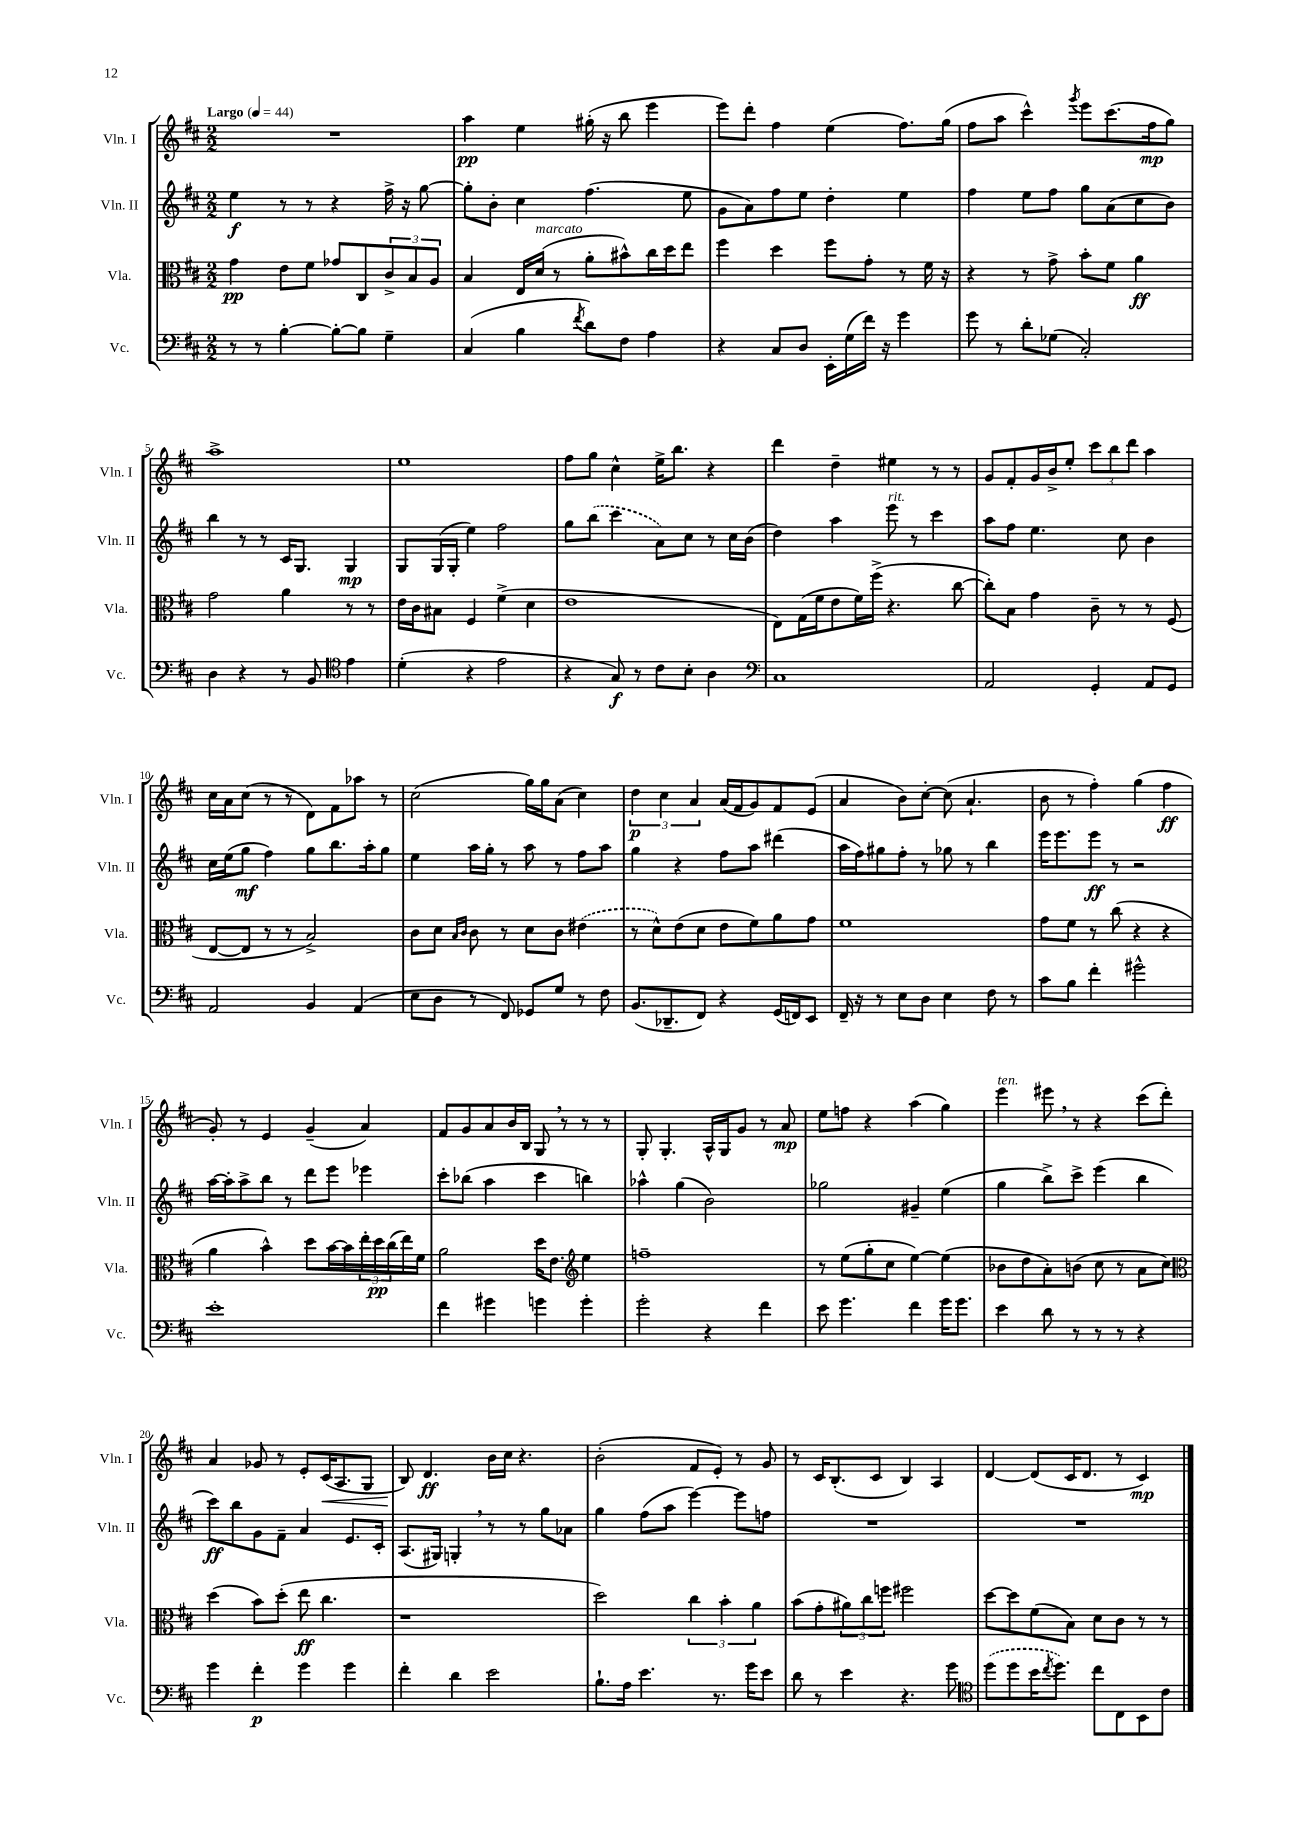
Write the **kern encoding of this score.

**kern	**dynam	**kern	**dynam	**kern	**dynam	**kern	**dynam
*part4	*part4	*part3	*part3	*part2	*part2	*part1	*part1
*staff4	*staff4	*staff3	*staff3	*staff2	*staff2	*staff1	*staff1
*I"Vc.	*	*I"Vla.	*	*I"Vln. II	*	*I"Vln. I	*
*I'Vc.	*	*I'Vla.	*	*I'Vln. II	*	*I'Vln. I	*
*clefF4	*	*clefC3	*	*clefG2	*	*clefG2	*
*k[f#c#]	*	*k[f#c#]	*	*k[f#c#]	*	*k[f#c#]	*
*M2/2	*	*M2/2	*	*M2/2	*	*M2/2	*
*MM44	*	*MM44	*	*MM44	*	*MM44	*
=1	=1	=1	=1	=1	=1	=1	=1
!	!	!	!	!	!	!LO:TX:a:B:t=Largo	!
8r	.	4g\	pp	4ee\	f	1r	.
8r	.	.	.	.	.	.	.
[4B'\	.	8e\L	.	8r	.	.	.
.	.	8f#\J	.	8r	.	.	.
8B'\L_	.	8g-X/L	.	4r	.	.	.
8B\J]	.	8C#/	.	.	.	.	.
4G~\	.	12c#^/	.	16ff#^\	.	.	.
.	.	.	.	16r	.	.	.
.	.	12B/	.	.	.	.	.
.	.	.	.	[8gg\	.	.	.
.	.	12A/J	.	.	.	.	.
=2	=2	=2	=2	=2	=2	=2	=2
(4C#/	.	4B/	.	8gg'\L]	.	4aa\	pp
.	.	.	.	8b'\J	.	.	.
4B\	.	16E/LL	.	4cc#\	.	4ee\	.
!	!	!LO:TX:a:i:t=marcato	!	!	!	!	!
.	.	(16d/JJ	.	.	.	.	.
.	.	8r	.	.	.	.	.
8qf#/	.	.	.	.	.	.	.
8d\L)	.	8a'\L	.	(4.ff#\	.	(16gg#X'\	.
.	.	.	.	.	.	16r	.
8F#\J	.	8b#X^^\)	.	.	.	8bb\	.
4A\	.	16cc#\L	.	.	.	4eee\	.
.	.	16dd\J	.	.	.	.	.
.	.	8ee\J	.	8ee\	.	.	.
=3	=3	=3	=3	=3	=3	=3	=3
4r	.	4ff#\	.	8g\L	.	8eee\L)	.
.	.	.	.	8a\)	.	8ddd'\J	.
8C#/L	.	4dd\	.	8ff#\	.	4ff#\	.
8D/J	.	.	.	8ee\J	.	.	.
16EE'\LL	.	8ff#\L	.	4dd'\	.	(4ee\	.
(16G\	.	.	.	.	.	.	.
16f#\JJ)	.	8g'\J	.	.	.	.	.
16r	.	.	.	.	.	.	.
4g\	.	8r	.	4ee\	.	8.ff#\L)	.
.	.	16f#\	.	.	.	.	.
.	.	16r	.	.	.	(16gg\Jk	.
=4	=4	=4	=4	=4	=4	=4	=4
8g\	.	4r	.	4ff#\	.	8ff#\L	.
8r	.	.	.	.	.	8aa\J	.
8d'\L	.	8r	.	8ee\L	.	4ccc#^^\)	.
(8G-X\J	.	8g^\	.	8ff#\J	.	.	.
.	.	.	.	.	.	8qggg/	.
2C#'/)	.	8b'\L	.	8gg\L	.	8eee\L	.
.	.	8f#\J	.	(8a\	.	(8.ccc#\	.
.	.	4a\	ff	8cc#\	.	.	.
.	.	.	.	.	.	16ff#\k	mp
.	.	.	.	8b\J)	.	8gg\J)	.
!!LO:LB:g=z
=5	=5	=5	=5	=5	=5	=5	=5
4D\	.	2g\	.	4bb\	.	1aa^	.
4r	.	.	.	8r	.	.	.
.	.	.	.	8r	.	.	.
8r	.	4a\	.	16c#/KL	.	.	.
.	.	.	.	8.G/J	.	.	.
8BB/	.	.	.	.	.	.	.
*clefC4	*	*	*	*	*	*	*
4e\	.	8r	.	4G/	mp	.	.
.	.	8r	.	.	.	.	.
=6	=6	=6	=6	=6	=6	=6	=6
(4d'\	.	16e\LL	.	8G/L	.	1ee	.
.	.	16c#\J	.	.	.	.	.
.	.	8B#X\J	.	(16G/L	.	.	.
.	.	.	.	16G'/JJ	.	.	.
4r	.	4F#/	.	4ee\)	.	.	.
2e\	.	(4f#^\	.	2ff#\	.	.	.
.	.	4d\	.	.	.	.	.
=7	=7	=7	=7	=7	=7	=7	=7
4r	.	1e	.	8gg\L	.	8ff#\L	.
.	.	.	.	(8bb\J	.	8gg\J	.
8G/)	f	.	.	4ccc#\	.	4cc#^^\	.
8r	.	.	.	.	.	.	.
8c#\L	.	.	.	8a\L)	.	16ee^\KL	.
.	.	.	.	.	.	8.bb\J	.
8B'\J	.	.	.	8cc#\J	.	.	.
4A\	.	.	.	8r	.	4r	.
.	.	.	.	16cc#\LL	.	.	.
.	.	.	.	(16b\JJ	.	.	.
=8	=8	=8	=8	=8	=8	=8	=8
*clefF4	*	*	*	*	*	*	*
1C#	.	8E\L)	.	4dd\)	.	4ddd\	.
.	.	(16G\L	.	.	.	.	.
.	.	16f#\J	.	.	.	.	.
.	.	8e\	.	4aa\	.	4dd~\	.
.	.	16f#\L)	.	.	.	.	.
.	.	(16ff#^\JJ	.	.	.	.	.
!	!	!	!	!LO:TX:a:i:t=rit.	!	!	!
.	.	4.r	.	8eee\	.	4ee#X\	.
.	.	.	.	8r	.	.	.
.	.	.	.	4ccc#\	.	8r	.
.	.	[8cc#\	.	.	.	8r	.
=9	=9	=9	=9	=9	=9	=9	=9
2AA/	.	8cc#'\L])	.	8aa\L	.	8g/L	.
.	.	8B\J	.	8ff#\J	.	8f#'/	.
.	.	4g\	.	4.ee\	.	16g/L	.
.	.	.	.	.	.	16b^/J	.
.	.	.	.	.	.	8ee'/J	.
4GG'/	.	8c#~\	.	.	.	12ccc#\L	.
.	.	.	.	.	.	12bb\	.
.	.	8r	.	8cc#\	.	.	.
.	.	.	.	.	.	12ddd\J	.
8AA/L	.	8r	.	4b\	.	4aa\	.
8GG/J	.	(8F#/	.	.	.	.	.
!!LO:LB:g=z
=10	=10	=10	=10	=10	=10	=10	=10
2AA/	.	[8E/L	.	16cc#\LL	.	16cc#\LL	.
.	.	.	.	(16ee\J	.	16a\J	.
.	.	8E/J]	.	8gg\J	mf	(8cc#\J	.
.	.	8r	.	4ff#\)	.	8r	.
.	.	8r	.	.	.	8r	.
4BB/	.	2B^/)	.	8gg\L	.	8d\L)	.
.	.	.	.	8.bb\	.	8f#\	.
(4AA/	.	.	.	.	.	8aa-X\J	.
.	.	.	.	16aa'\k	.	.	.
.	.	.	.	8gg\J	.	8r	.
=11	=11	=11	=11	=11	=11	=11	=11
8E\L	.	8c#\L	.	4ee\	.	(2cc#\	.
8D\J	.	8d\J	.	.	.	.	.
.	.	16qqB/LL	.	.	.	.	.
.	.	16qqc#/JJ	.	.	.	.	.
8r	.	8c#\	.	16aa\LL	.	.	.
.	.	.	.	16gg'\JJ	.	.	.
8FF#/)	.	8r	.	8r	.	.	.
8GG-X/L	.	8d\L	.	8aa\	.	16gg\LL)	.
.	.	.	.	.	.	16gg\J	.
8G/J	.	8c#\J	.	8r	.	(8a\J	.
8r	.	(4e#X\	.	8ff#\L	.	4cc#\)	.
8F#\	.	.	.	8aa\J	.	.	.
=12	=12	=12	=12	=12	=12	=12	=12
(8.BB/L	.	8r	.	4gg\	.	6dd\	p
.	.	8d^^\L)	.	.	.	.	.
.	.	.	.	.	.	6cc#\	.
8.DD-X~/	.	.	.	.	.	.	.
.	.	(8e\	.	4r	.	.	.
.	.	.	.	.	.	6a/	.
8FF#/J)	.	8d\J	.	.	.	.	.
4r	.	8e\L	.	8ff#\L	.	(16a/LL	.
.	.	.	.	.	.	16f#/J	.
.	.	8f#\)	.	8aa\J	.	8g/)	.
(16GG/LL	.	8a\	.	(4ddd#X\	.	8f#/	.
16FFn/J)	.	.	.	.	.	.	.
8EE/J	.	8g\J	.	.	.	(8e/J	.
=13	=13	=13	=13	=13	=13	=13	=13
16FF#~/	.	1f#	.	16aa\LL	.	4a/	.
16r	.	.	.	16ff#\J)	.	.	.
8r	.	.	.	8gg#X\	.	.	.
8E\L	.	.	.	8ff#'\J	.	8b\L)	.
8D\J	.	.	.	8r	.	[8cc#'\J	.
4E\	.	.	.	8gg-X\	.	(8cc#\]	.
.	.	.	.	8r	.	4.a`/	.
8F#\	.	.	.	4bb\	.	.	.
8r	.	.	.	.	.	.	.
=14	=14	=14	=14	=14	=14	=14	=14
8c#\L	.	8g\L	.	16eee\KL	.	8b\	.
.	.	.	.	8.eee\	.	.	.
8B\J	.	8f#\J	.	.	.	8r	.
4f#'\	.	8r	.	8eee\J	ff	4ff#'\)	.
.	.	(8cc#\	.	8r	.	.	.
2g#X^^\	.	4r	.	2r	.	(4gg\	.
.	.	4r	.	.	.	4ff#\	ff
!!LO:LB:g=z
=15	=15	=15	=15	=15	=15	=15	=15
1e'	.	4a\	.	[16aa\LL	.	8g'/)	.
.	.	.	.	16aa'\J]	.	.	.
.	.	.	.	8aa^\	.	8r	.
.	.	4b^^\)	.	8bb\J	.	4e/	.
.	.	.	.	8r	.	.	.
.	.	8dd\L	.	8ddd\L	.	(4g~/	.
.	.	[16b\L	.	8eee\J	.	.	.
.	.	16b\]	.	.	.	.	.
.	.	24ee'\	.	4eee-X\	.	4a/)	.
.	.	24dd\	pp	.	.	.	.
.	.	(24cc#\	.	.	.	.	.
.	.	16ee\)	.	.	.	.	.
.	.	16f#\JJ	.	.	.	.	.
=16	=16	=16	=16	=16	=16	=16	=16
4f#\	.	2a\	.	8ccc#'\L	.	8f#/L	.
.	.	.	.	(8bb-X\J	.	8g/	.
4g#X\	.	.	.	4aa\	.	8a/	.
.	.	.	.	.	.	16b/L	.
.	.	.	.	.	.	16B/JJ	.
4gn\	.	16dd\KL	.	4ccc#\	.	8G,/	.
.	.	8.e\J	.	.	.	.	.
.	.	.	.	.	.	8r	.
*	*	*clefG2	*	*	*	*	*
4g'\	.	4ee\	.	4bbn\)	.	8r	.
.	.	.	.	.	.	8r	.
=17	=17	=17	=17	=17	=17	=17	=17
2g'\	.	1ffn~	.	4aa-X^^\	.	8G'/	.
.	.	.	.	.	.	4.G'/	.
.	.	.	.	(4gg\	.	.	.
4r	.	.	.	2b\)	.	16A^^/LL	.
.	.	.	.	.	.	16G/J	.
.	.	.	.	.	.	8g/J	.
4f#\	.	.	.	.	.	8r	.
.	.	.	.	.	.	8a/	mp
=18	=18	=18	=18	=18	=18	=18	=18
8e\	.	8r	.	2gg-X\	.	8ee\L	.
4.g\	.	(8ee\L	.	.	.	8ffn\J	.
.	.	8gg'\	.	.	.	4r	.
.	.	8cc#\J	.	.	.	.	.
4f#\	.	[4ee\)	.	4g#X~/	.	(4aa\	.
16g\KL	.	(4ee\]	.	(4ee\	.	4gg\)	.
8.g\J	.	.	.	.	.	.	.
=19	=19	=19	=19	=19	=19	=19	=19
!	!	!	!	!	!	!LO:TX:a:i:t=ten.	!
4e\	.	8b-X\L	.	4gg\	.	4eee\	.
.	.	8dd\	.	.	.	.	.
8d\	.	8a'\)	.	8bb^\L)	.	8eee#X,\	.
8r	.	(8bn\J	.	8ccc#^\J	.	8r	.
8r	.	8cc#\	.	(4eee\	.	4r	.
8r	.	8r	.	.	.	.	.
4r	.	8a\L	.	4bb\	.	(8ccc#\L	.
.	.	8cc#\J)	.	.	.	8ddd'\J)	.
!!LO:LB:g=z
=20	=20	=20	=20	=20	=20	=20	=20
*	*	*clefC3	*	*	*	*	*
4g\	.	(4dd\	.	8ccc#\L)	ff	4a/	.
.	.	.	.	8bb\	.	.	.
4f#'\	p	8b\L)	.	8g\	.	8g-X/	.
.	.	(8dd'\J	.	8f#~\J	.	8r	.
4g\	.	8ee\	ff	4a/	.	8e'/L	.
!	!	!	!	!	!	!	!LO:HP:b
.	.	4.cc#\	.	.	.	(16c#/K	<
.	.	.	.	.	.	8.A/	.
4g\	.	.	.	8.e/L	.	.	.
.	.	.	.	.	.	8G/J	.
.	.	.	.	16c#'/Jk	.	.	.
=21	=21	=21	=21	=21	=21	=21	=21
4f#'\	.	1r	.	(8.A/L	.	8B/)	.
.	.	.	.	.	.	4.d/	[ ff
.	.	.	.	16G#X/Jk)	.	.	.
4d\	.	.	.	4Gn',/	.	.	.
2e\	.	.	.	8r	.	16b\LL	.
.	.	.	.	.	.	16cc#\JJ	.
.	.	.	.	8r	.	4.r	.
.	.	.	.	8gg\L	.	.	.
.	.	.	.	8a-X\J	.	.	.
=22	=22	=22	=22	=22	=22	=22	=22
8.B`\L	.	2dd\)	.	4gg\	.	(2b'\	.
16A\Jk	.	.	.	.	.	.	.
4.e\	.	.	.	(8ff#\L	.	.	.
.	.	.	.	8aa\J	.	.	.
.	.	6cc#\	.	[4eee\)	.	8f#/L	.
8.r	.	.	.	.	.	8e'/J)	.
.	.	6b'\	.	.	.	.	.
.	.	.	.	8eee\L]	.	8r	.
16g\KL	.	.	.	.	.	.	.
.	.	6a\	.	.	.	.	.
8e\J	.	.	.	8ffn\J	.	8g/	.
=23	=23	=23	=23	=23	=23	=23	=23
8d\	.	(8b\L	.	1r	.	8r	.
8r	.	8g'\	.	.	.	16c#/KL	.
.	.	.	.	.	.	(8.B'/	.
4e\	.	12a#X\)	.	.	.	.	.
.	.	12cc#\	.	.	.	.	.
.	.	.	.	.	.	8c#/J	.
.	.	12ffn\J	.	.	.	.	.
4.r	.	2ff#X\	.	.	.	4B/)	.
.	.	.	.	.	.	4A/	.
8g\	.	.	.	.	.	.	.
=24	=24	=24	=24	=24	=24	=24	=24
*clefC4	*	*	*	*	*	*	*
(8dd\L	.	[8dd\L	.	1r	.	[4d/	.
8dd\	.	8dd\]	.	.	.	.	.
16b\K	.	(8f#\	.	.	.	(8d/L]	.
8qcc#/	.	.	.	.	.	.	.
8.dd\J)	.	.	.	.	.	.	.
.	.	8B\J)	.	.	.	16c#/K	.
.	.	.	.	.	.	8.d/J	.
8cc#\L	.	8d\L	.	.	.	.	.
8C#\	.	8c#\J	.	.	.	8r	.
8BB\	.	8r	.	.	.	4c#/)	mp
8c#\J	.	8r	.	.	.	.	.
==	==	==	==	==	==	==	==
*-	*-	*-	*-	*-	*-	*-	*-
